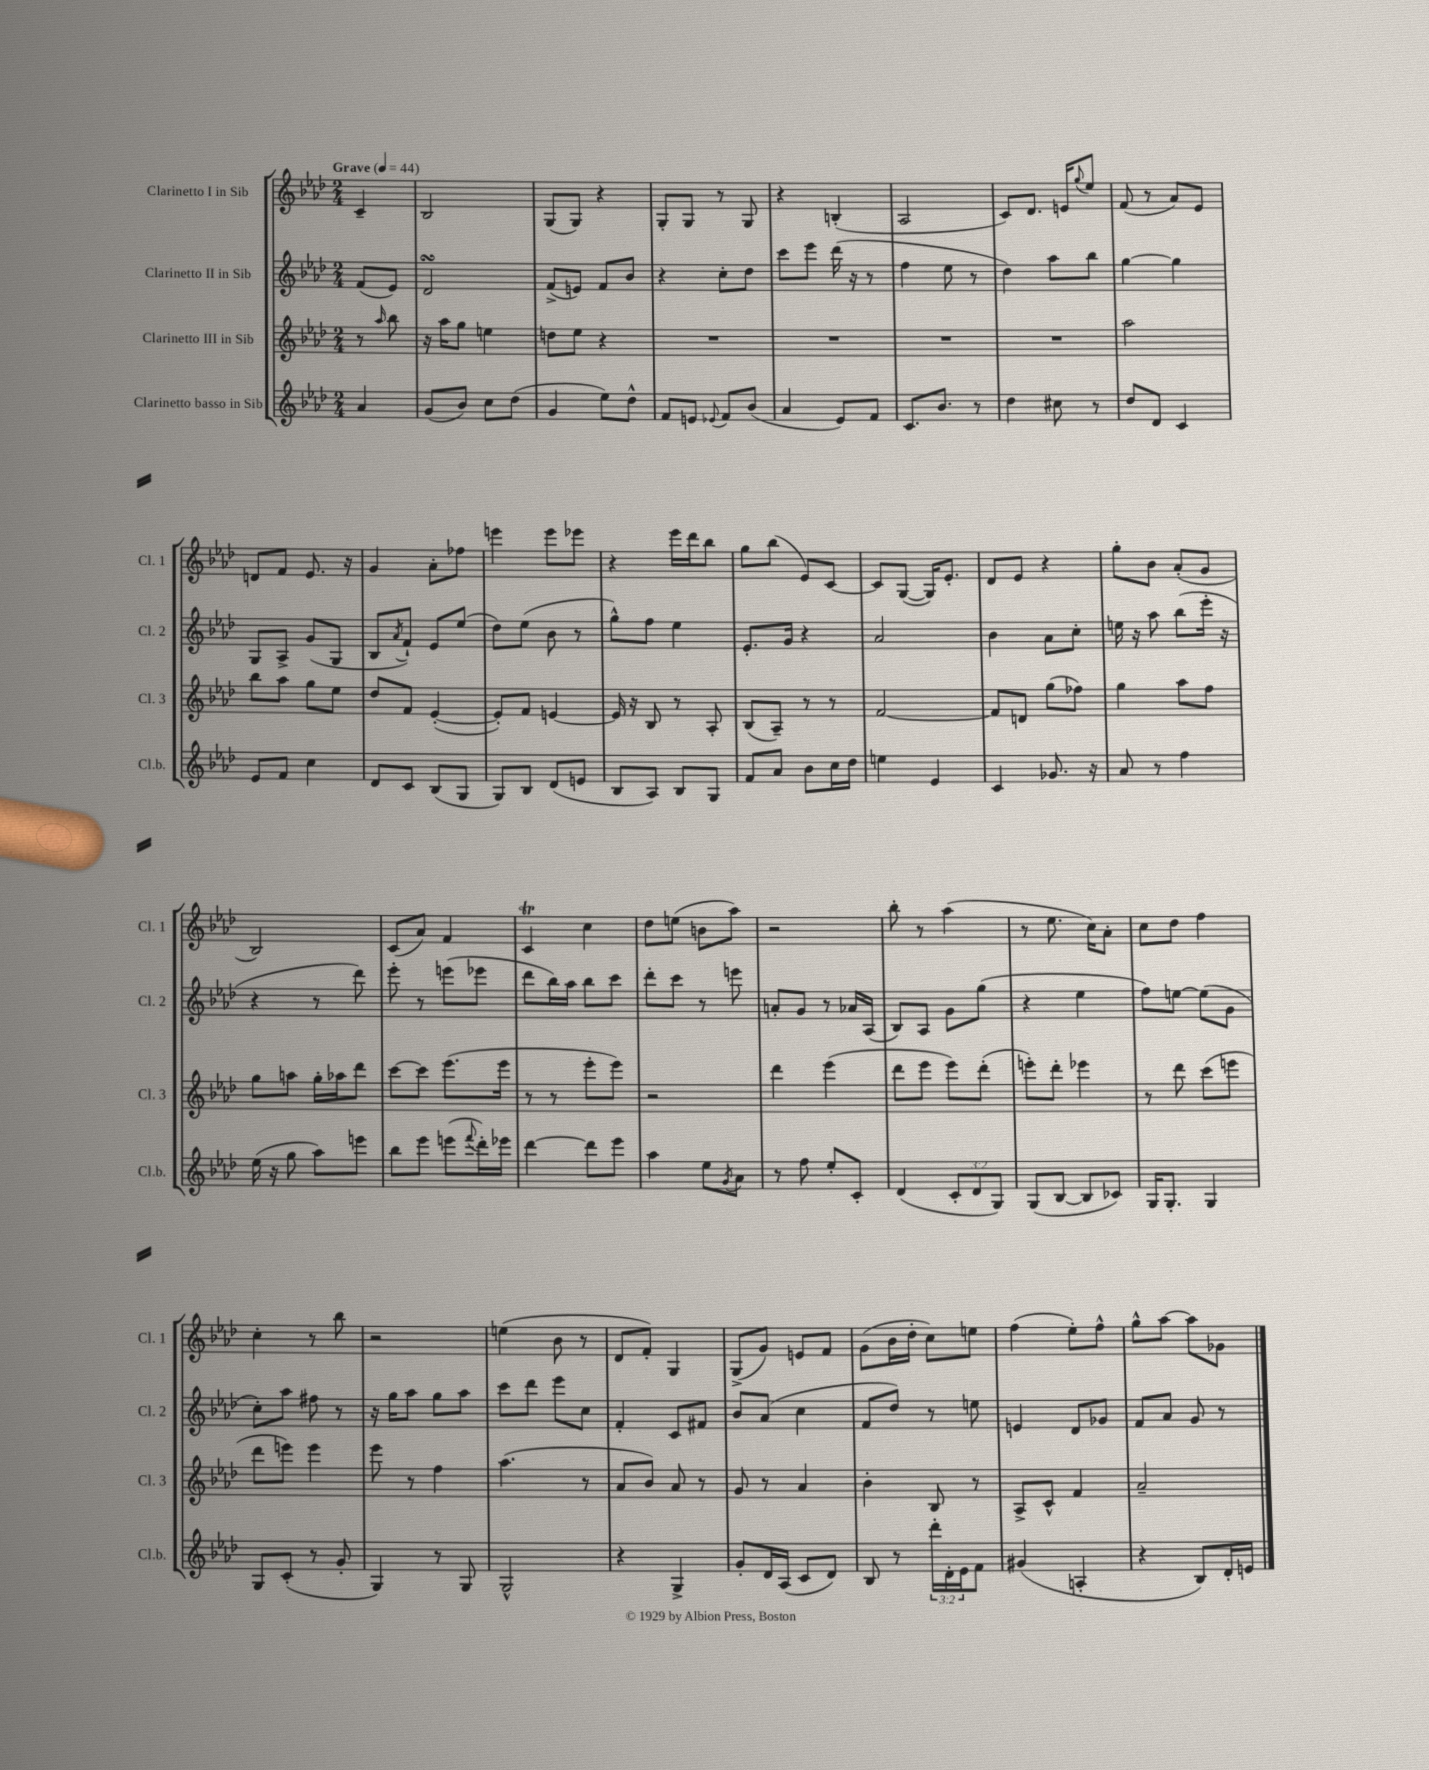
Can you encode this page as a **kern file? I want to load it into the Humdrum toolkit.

**kern	**kern	**kern	**kern
*staff4	*staff3	*staff2	*staff1
*clefG2	*clefG2	*clefG2	*clefG2
*k[b-e-a-d-]	*k[b-e-a-d-]	*k[b-e-a-d-]	*k[b-e-a-d-]
*M2/4	*M2/4	*M2/4	*M2/4
*MM44	*MM44	*MM44	*MM44
4a-	8r	(8f	4c~
.	16qqaa-	.	.
.	8bb-	8e-)	.
=	=	=	=
(8g	16r	2d-	2B-
.	16aa-	.	.
8b-)	8gg	.	.
8cc	4ee	.	.
(8dd-	.	.	.
=	=	=	=
4g	8dd	(8f^	(8G
.	8ee-	8e)	8G)
8ee-)	4r	8f	4r
8dd-^^	.	8b-	.
=	=	=	=
8f	2r	4r	8G'
8e	.	.	8G
8qqe-	.	.	.
8f	.	8cc'	8r
(8b-	.	8dd-	8G
=	=	=	=
4a-	2r	8ccc	4r
.	.	8eee-	.
8e-)	.	(16ddd-	(4B'
.	.	16r	.
8f	.	8r	.
=	=	=	=
8.c	2r	4ff	2A-
8.b-	.	.	.
.	.	8ee-	.
8r	.	8r	.
=	=	=	=
4dd-	2r	4dd-)	8c)
.	.	.	8.d-
8cc#	.	8aa-	.
.	.	.	16e
.	.	.	8qqgg
8r	.	8bb-	8ee-
=	=	=	=
8dd-	2aa-	[4gg	(8f
8d-	.	.	8r
4c	.	4gg]	8a-)
.	.	.	8e-
=	=	=	=
8e-	8bb-	8G	8d
8f	8aa-	8A-^	8f
4cc	8gg	(8g	8.e-
.	8ee-	8G	.
.	.	.	16r
=	=	=	=
8d-	8dd-	8B-	4g
.	.	8qa-	.
8c	8f	8f`)	.
(8B-	([4e-'	8e-	8a-'
8G	.	(8ee-	8ff-
=	=	=	=
8G)	8e-'])	8dd-)	4eee
8B-	8f	(8ee-	.
(8d-	[4e	8b-	8eee
8e	.	8r	8eee-
=	=	=	=
8B-	16e]	8gg^^)	4r
.	16r	.	.
8A-)	8B-	8ff	.
8B-	8r	4ee-	16eee-
.	.	.	16ddd-
8G	8A-'	.	8bb-
=	=	=	=
8f	(8B-	8.e-'	8gg
8a-	8A-~)	.	(8bb-
.	.	16g	.
8b-	8r	4r	8e-)
16cc	8r	.	[8c
16dd-	.	.	.
=	=	=	=
4ee	[2f	2a-	8c]
.	.	.	([8G
4e-	.	.	16G])
.	.	.	8.e-'
=	=	=	=
4c	8f]	4b-	8d-
.	8d	.	8e-
8.g-	(8gg	8a-	4r
.	8ff-)	8cc'	.
16r	.	.	.
=	=	=	=
8a-	4gg	16ee	8gg'
.	.	16r	.
8r	.	8aa-	8b-
4ff	8aa-	(8bb-	(8a-'
.	8ff	16eee-'	8g
.	.	16r	.
=	=	=	=
(16ee-	8gg	4r	2B-)
16r	.	.	.
8gg	8aa	.	.
8aa-)	16gg'	8r	.
.	16aa-	.	.
8eee	8ddd-	8ddd-)	.
=	=	=	=
8bb-	[8ccc	8eee-'	(8c
8eee-	8ccc]	8r	8a-)
(8eee	(8.eee-	(8eee	4f
8qqfff	.	.	.
16ddd-')	.	8eee-	.
16eee-	16eee-	.	.
=	=	=	=
[4ddd-	8r	8ddd-	4c
.	8r	16bb-)	.
.	.	16aa-	.
8ddd-]	8eee-'	8bb-	4cc
8eee-	8eee-)	8ccc	.
=	=	=	=
4aa-	2r	8ddd-'	8dd-
.	.	8ccc	(8ee
8ee-	.	8r	8b
8qg	.	.	.
8a-	.	8eee	8aa-)
=	=	=	=
8r	4ddd-	8a'	2r
8ff	.	8g	.
8ee-'	(4eee-	8r	.
8c'	.	16a-	.
.	.	(16A-	.
=	=	=	=
(4d-	8ddd-	8B-)	8bb-'
.	8eee-	8A-	8r
12c'	8eee-)	8g	(4aa-
12d-	.	.	.
.	(8ddd-'	(8gg	.
12G)	.	.	.
=	=	=	=
(8G	8eee')	4r	8r
[8B-	8ddd-'	.	8.ee-
8B-]	4eee-	4ee-	.
.	.	.	16cc)
8c-)	.	.	8a-'
=	=	=	=
16G	8r	8ff)	8cc
8.G'	.	.	.
.	8ddd-	[8ee	8dd-
4G	(8ccc	(8ee]	4ff
.	8eee	8g	.
=	=	=	=
8G	8ddd-	8cc')	4cc'
(8c'	8eee)	8aa-	.
8r	4eee	8ff#	8r
8g'	.	8r	8bb-
=	=	=	=
4G)	8eee-	16r	2r
.	.	16gg	.
.	8r	8aa-	.
8r	4ff	8gg	.
8G	.	8aa-	.
=	=	=	=
2G^^	(4.aa-	8ccc	(4ee
.	.	8ddd-	.
.	.	8eee-	8b-
.	8r	8cc	8r
=	=	=	=
4r	8a-	4f'	8d-
.	8b-)	.	8f')
4G^	8a-	8c	4G
.	8r	8f#	.
=	=	=	=
8g'	8g	8b-	(8G^
16d-	8r	(8a-	8g)
(16A-	.	.	.
8c	4a-	4cc	8e
8d-)	.	.	8f
=	=	=	=
8B-	4b-'	8f	(8g
8r	.	8dd-)	16b-
.	.	.	16dd-'
24ddd-'	8B-	8r	8cc)
24d-'	.	.	.
24e-	.	.	.
8f	8r	8ee	8ee
=	=	=	=
(4g#	8A-^	4e	(4ff
.	8c^^	.	.
4A'	4f	8d-	8ee-')
.	.	8g-	8ff^^
=	=	=	=
4r	2a-~	8f	8gg^^
.	.	8a-	[8aa-
8B-)	.	8g	8aa-]
16d-'	.	8r	8g-
16e	.	.	.
==	==	==	==
*-	*-	*-	*-
